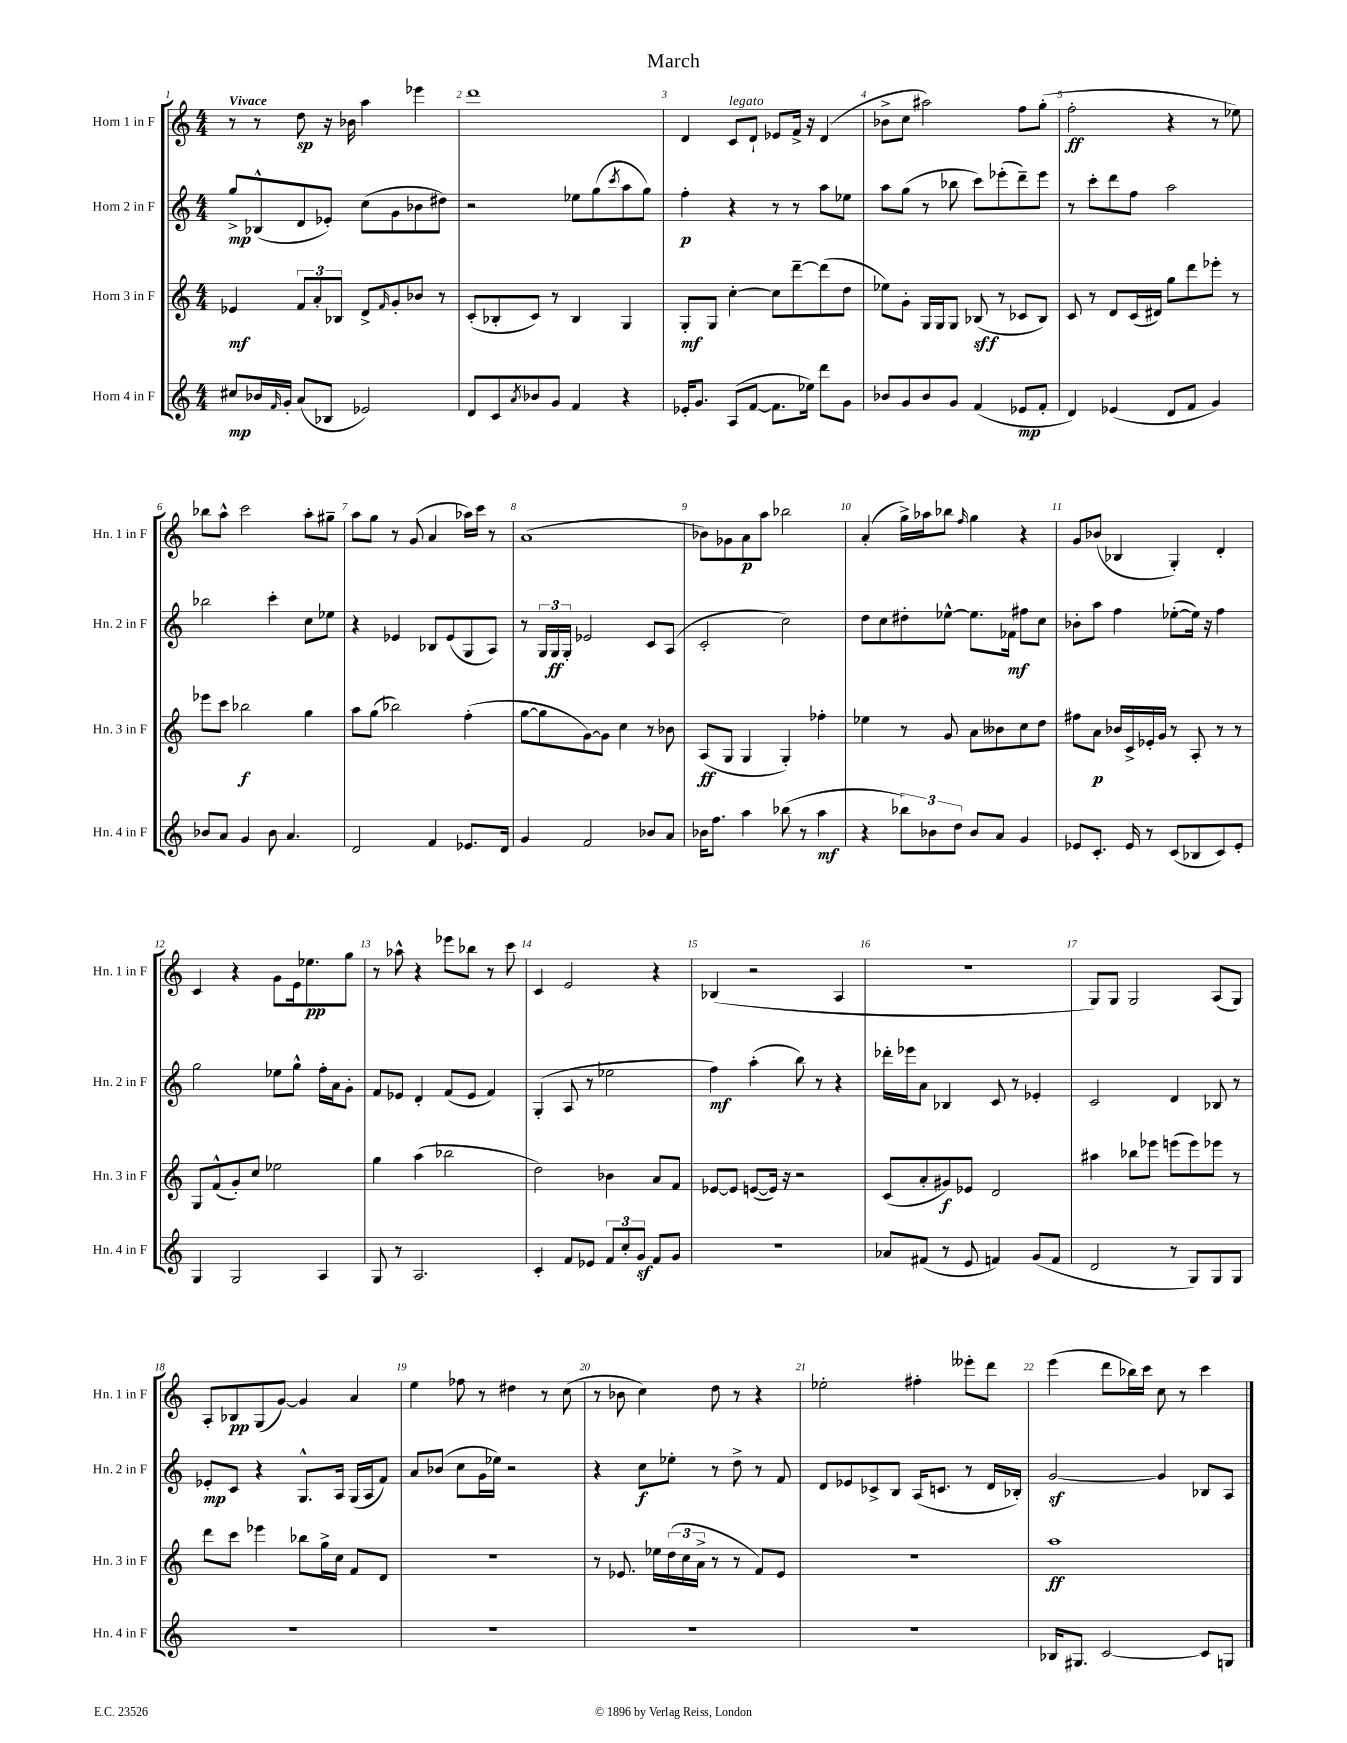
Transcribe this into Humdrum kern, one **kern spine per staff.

**kern	**kern	**kern	**kern
*staff4	*staff3	*staff2	*staff1
*clefG2	*clefG2	*clefG2	*clefG2
*k[]	*k[]	*k[]	*k[]
*M4/4	*M4/4	*M4/4	*M4/4
8cc#/L	4e-/	8gg^/L	8r
16b-/L	.	(8B-^^/	8r
16qqf/	.	.	.
16g'/JJ	.	.	.
(8a/L	12f/L	8d/	8dd\
.	12a'/	.	.
8B-/J	.	8e-'/J)	16r
.	12B-/J	.	.
.	.	.	16b-\
2e-/)	8d^/L	(8cc\L	4aa\
.	16qqf/	.	.
.	8g'/	8g\	.
.	8b-/J	8b-\	4eee-\
.	8r	8dd#\J)	.
=	=	=	=
8d/L	(8c'/L	2r	1ddd
8c/	8B-'/	.	.
8qa/	.	.	.
8b-/	8c/J)	.	.
8g/J	8r	.	.
4f/	4B-/	8ee-\L	.
.	.	(8gg\	.
.	.	8qccc/	.
4r	4G/	8aa\	.
.	.	8gg\J)	.
=	=	=	=
16e-'/LK	8G'/L	4ff'\	4d/
8.g/J	.	.	.
.	8G/J	.	.
(8A/L	[4cc'\	4r	8c/L
[8f/J	.	.	8d`/J
8.f\]L	8cc\]L	8r	8e-/L
.	[8ddd~\	8r	16f^/Jk
16ee-\Jk)	.	.	16r
8ddd\L	(8ddd\]	8aa\L	(4d/
8g\J	8dd\J	8ee-\J	.
=	=	=	=
8b-/L	8ee-\L)	8aa\L	8b-^\L
8g/	8g'\J	(8gg\J	8cc\J
8b-/	16G/LL	8r	2aa#\)
.	16G/J	.	.
8g/J	8G/J	8bb-\	.
(4f/	(8B-/	8ccc\L)	.
.	8r	(8eee-'\	.
8e-/L	8c-/L	8ddd~\)	8ff\L
8f'/J	8B-/J)	8eee-\J	(8gg'\J
=	=	=	=
4d/)	8c/	8r	2ff'\
.	8r	8ccc'\L	.
(4e-/	8d/L	8ddd\	.
.	(16c/L	8ff\J	.
.	16d#/JJ)	.	.
8d/L	8gg\L	2aa\	4r
8f/J	8ddd\	.	.
4g/)	8eee-'\J	.	8r
.	8r	.	8ee-\)
=	=	=	=
8b-/L	8eee-\L	2bb-\	8bb-\L
8a/J	8ccc\J	.	8aa^^\J
4g/	2bb-\	.	2ccc\
8b-\	.	4ccc'\	.
4.a/	.	.	.
.	4gg\	8cc\L	8aa'\L
.	.	8ee-\J	8gg#~\J
=	=	=	=
2d/	8aa\L	4r	8aa\L
.	(8gg\J	.	8gg\J
.	2bb-\)	4e-/	8r
.	.	.	(8g/
4f/	.	8B-/L	4a/
.	.	(8e-/	.
8.e-/L	(4ff'\	8G/	16aa-\LL)
.	.	.	16ccc\JJ
.	.	8A/J)	8r
16d/Jk	.	.	.
=	=	=	=
4g/	[8gg\L	8r	(1a
.	8gg\]	24G/LL	.
.	.	24G/	.
.	.	24G'/JJ	.
2f/	[8g\)	2e-/	.
.	8g\]J	.	.
.	4cc\	.	.
8b-/L	8r	8c/L	.
8a/J	8b-\	(8A/J	.
=	=	=	=
16b-\LK	(8A/L	2c'/	8b-\L)
8.ff\J	.	.	.
.	8G/J	.	8g-\
4aa\	4G/	.	8a\
.	.	.	8aa\J
(8bb-\	4G'/)	2cc\)	2bb-\
8r	.	.	.
4aa\	4ff-'\	.	.
=	=	=	=
4r	4ee-\	8dd\L	(4a'/
.	.	8cc\	.
12bb-\L)	8r	8dd#'\	16gg^\LL)
.	.	.	16aa-\J
12b-\	.	.	.
.	8g/	[8ee-^^\J	8bb-\J
12dd\J	.	.	.
.	.	.	16qqff/
8b-/L	8a\L	8.ee-\]L	4gg\
8a/J	8b--\	.	.
.	.	16f-\Jk	.
4g/	8cc\	8ff#\L	4r
.	8dd\J	8cc\J	.
=	=	=	=
8e-/L	8ff#\L	8b-'\L	8g/L
8.c'/J	8a\J	8aa\J	(8b-/J
.	16b-/LL	4ff\	4B-/
16e-/	16c^/	.	.
8r	16e-'/	.	.
.	16g/JJ	.	.
(8c/L	8r	([8ee-'\L	4G'/)
8B-/	8A'/	16ee-\]Jk)	.
.	.	16r	.
8c/)	8r	4ff\	4d'/
8e-'/J	8r	.	.
=	=	=	=
4G/	8G/L	2gg\	4c/
.	(8f^^/	.	.
2G/	8g'/)	.	4r
.	8cc/J	.	.
.	2ee-\	8ee-\L	8g\L
.	.	8gg^^\J	16e\k
.	.	.	8.ee-\
4A/	.	16ff'\LL	.
.	.	16a\J	.
.	.	8g'\J	8gg\J
=	=	=	=
8G/	4gg\	8f/L	8r
8r	.	8e-/J	8aa-^^\
2.A/	(4aa\	4d'/	4r
.	2bb-\	(8f/L	8eee-\L
.	.	8e-/J	8bb-\J
.	.	4f/)	8r
.	.	.	8ccc\
=	=	=	=
4c'/	2dd\)	(4G'/	4c/
8f/L	.	8A/	2e/
8e-/J	.	8r	.
12f/L	4b-\	2ee-\	.
12cc'/	.	.	.
12g/J	.	.	.
8f/L	8a/L	.	4r
8g/J	8f/J	.	.
=	=	=	=
1r	[8e-/L	4ff\)	(4B-/
.	8e-/]J	.	.
.	([8e/L	(4aa'\	2r
.	16e/]Jk)	.	.
.	16r	.	.
.	2r	8bb\)	.
.	.	8r	.
.	.	4r	4A/
=	=	=	=
8a-/L	(8c/L	16ddd-'\LL	1r
.	.	16eee-\J	.
(8f#/J	8a'/	8a\J	.
8r	8g#/)	4B-/	.
8e/	8e-/J	.	.
4f/)	2d/	8c/	.
.	.	8r	.
(8g/L	.	4e-'/	.
8f/J	.	.	.
=	=	=	=
2d/	4aa#\	2c/	8G/L)
.	.	.	8G/J
.	8bb-\L	.	2G/
.	8eee-\J	.	.
8r	(8eee\L	4d/	.
8G/L)	8eee\)	.	.
8G/	8eee-\J	8B-/	(8A/L
8G/J	8r	8r	8G/J)
=	=	=	=
1r	8ddd\L	8e-'/L	8A'/L
.	8ccc\J	8c/J	8B-/
.	4eee-\	4r	(8G/
.	.	.	[8g/J)
.	8bb-\L	8.G^^/L	4g/]
.	16gg^\L	.	.
.	16cc\JJ	16A/Jk	.
.	8f/L	(16G/LL	4a/
.	.	16A/J	.
.	8d/J	8f/J)	.
=	=	=	=
1r	1r	8a/L	4ee\
.	.	(8b-/J	.
.	.	8cc\L	8ff-\
.	.	16g\L	8r
.	.	16ee-\JJ)	.
.	.	2r	4dd#\
.	.	.	8r
.	.	.	(8cc\
=	=	=	=
1r	8r	4r	8r
.	8.e-/	.	8b-\
.	.	8cc\L	4cc\)
.	16ee-\LL	.	.
.	(24dd\	8ee-'\J	.
.	24cc\	.	.
.	24a^\JJ	.	.
.	8r	8r	8dd\
.	8r	8dd^\	8r
.	8f/L)	8r	4r
.	8e-/J	8f/	.
=	=	=	=
1r	1r	8d/L	2ee-'\
.	.	8e-/	.
.	.	8c-^/	.
.	.	8B/J	.
.	.	(16A/LK	4ff#'\
.	.	8.c/J	.
.	.	8r	8eee--'\L
.	.	16d/LL	8ddd\J
.	.	16B-'/JJ)	.
=	=	=	=
16B-/LK	1aa	[2g/	(4eee\
8.G#/J	.	.	.
[2c/	.	.	8ddd\L
.	.	.	16bb-\L)
.	.	.	16ccc\JJ
.	.	4g/]	8cc\
.	.	.	8r
8c/]L	.	8B-/L	4ccc\
8G/J	.	8A/J	.
==	==	==	==
*-	*-	*-	*-
